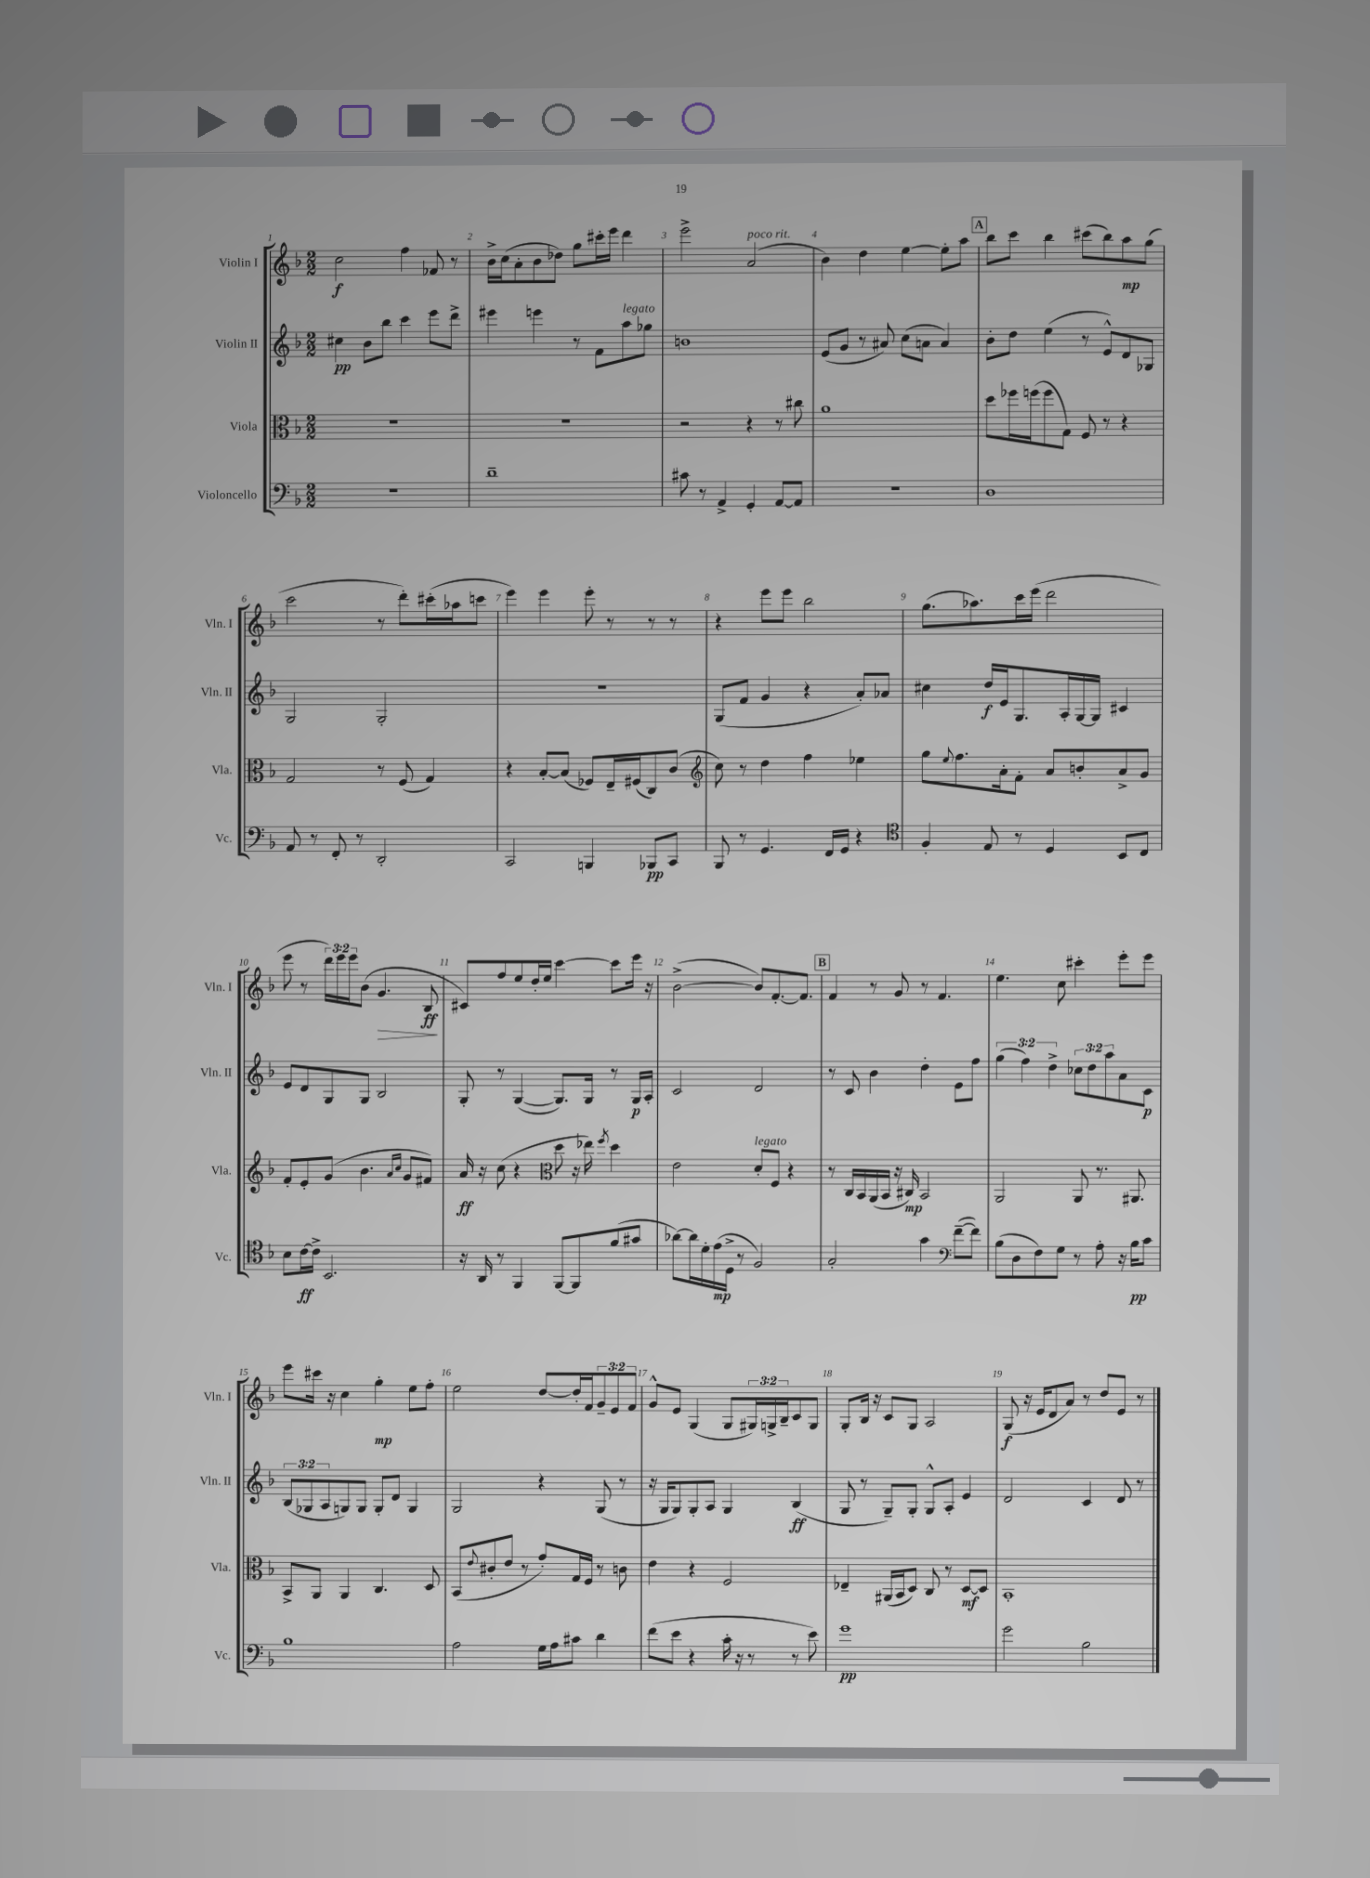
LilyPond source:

<<
\new StaffGroup <<
\new Staff = "s0" \with { instrumentName = "Violin I" shortInstrumentName = "Vln. I" } {
    \clef treble \key f \major \numericTimeSignature \time 2/2 \override Staff.TupletNumber.text = #tuplet-number::calc-fraction-text
    c''2\f f''4 fes'8 r8 |
    bes'16-> c''16( a'8-. bes'8 des''8) g''8 cis'''16-. e'''16 d'''4 |
    e'''2-> a'2^\markup { \italic "poco rit." }( |
    bes'4) d''4 e''4~ e''8-. a''8 |
    \mark \markup { \box "A" } bes''8 c'''8 bes''4 cis'''8( bes''8) a''8\mp g''8( |
    c'''2 r8 d'''8-.) cis'''16-.( aes''16 c'''8 |
    e'''4) e'''4 e'''8-. r8 r8 r8 |
    r4 e'''8 e'''8 bes''2 |
    g''8.( aes''8.) c'''16 e'''16( d'''2 |
    e'''8 r8 \tuplet 3/2 { d'''16) e'''16 e'''16 } bes'8( g'4.\> bes8\ff\! |
    cis'8) f''8 e''8 d''16-. e''16 c'''4~ c'''8 e'''16 r16 |
    bes'2~->( bes'8) f'8.~-. f'8. |
    \mark \markup { \box "B" } f'4 r8 g'8 r8 f'4. |
    e''4. c''8 cis'''4-. e'''8-. e'''8 |
    e'''8 cis'''16 r16 c''4 g''4-.\mp e''8 f''8-. |
    e''2 d''8~ d''16-. f'16 \tuplet 3/2 { g'8-- e'8 f'8 } |
    g'8-^ e'8 g4( g8 \tuplet 3/2 { gis16) g16-> bes16-- } c'8 g8 |
    g8-. bes16 r16 c'8 g8 a2 |
    g8\f( r16 e'16 d'8 a'8) r8 d''8 e'8 r8 \bar "|." |
}
\new Staff = "s1" \with { instrumentName = "Violin II" shortInstrumentName = "Vln. II" } {
    \clef treble \key f \major \numericTimeSignature \time 2/2 \override Staff.TupletNumber.text = #tuplet-number::calc-fraction-text
    cis''4\pp bes'8 bes''8 c'''4 e'''8 d'''8-> |
    eis'''4 e'''4 r8 f'8 a''8^\markup { \italic "legato" } ges''8 |
    b'1 |
    e'8( g'8 r8 ais'8) c''8( a'8 a'4) |
    \mark \markup { \box "A" } bes'8-. d''8 e''4( r8 e'8-^) d'8 ges8 |
    g2 g2-. |
    R1 |
    g8( f'8 g'4 r4 a'8-.) aes'8 |
    cis''4 d''16\f e'16 g8. a16-. g16~ g16 cis'4 |
    e'8 d'8 g8 g8 bes2 |
    g8-. r8 g4~( g8.) g16 r8 g16\p a16-. |
    c'2 d'2 |
    \mark \markup { \box "B" } r8 c'8 bes'4 d''4-. e'8 f''8 |
    \tuplet 3/2 { g''4( f''4) d''4-> } \tuplet 3/2 { ces''8 d''8 a''8 } a'8 c'8\p |
    \tuplet 3/2 { bes8( ges8 a8 } g8) g8 g8-. d'8 g4 |
    g2 r4 g8( r8 |
    r16 g16 g8) g8-. a8 g4 bes4\ff( |
    g8 r8 g8--) g8-. g8-^ a8-. e'4 |
    d'2 c'4 d'8 r8 \bar "|." |
}
\new Staff = "s2" \with { instrumentName = "Viola" shortInstrumentName = "Vla." } {
    \clef alto \key f \major \numericTimeSignature \time 2/2
    R1 |
    R1 |
    r2 r4 r8 cis''8 |
    a'1 |
    \mark \markup { \box "A" } d''8 fes''16 f''16( f''8 g8) f8 r8 r4 |
    g2 r8 f8( g4) |
    r4 bes8~-. bes8( fes8) e16-- fis16( c8) c'8( |
    \clef treble c''8) r8 d''4 f''4 ees''4 |
    g''8 \appoggiatura { e''8 } f''8. a'16-. f'8-. a'8 b'8-. a'8-> g'8 |
    f'8-. e'8-. g'8( bes'4. \grace { a'16 c''16 } g'8 fis'8) |
    a'16\ff r16 c''8( r4 \clef alto d''8 r16 ees''16) \acciaccatura { f''8 } d''4 |
    e'2 d'8-.^\markup { \italic "legato" } f8 r4 |
    \mark \markup { \box "B" } r8 c16 bes,16 a,16( bes,16 r16 cis16\mp) bes,2 |
    a,2 a,8 r8. ais,8. |
    bes,8-> a,8 a,4 c4. d8 |
    bes,8( \appoggiatura { e'8 } cis'8-. e'8 r8 g'8-.) g16 f16 r8 c'8 |
    e'4 r4 f2 |
    ees4-- ais,16( bes,16 d8) c8 r8 d8~\mf d8 |
    bes,1-. \bar "|." |
}
\new Staff = "s3" \with { instrumentName = "Violoncello" shortInstrumentName = "Vc." } {
    \clef bass \key f \major \numericTimeSignature \time 2/2
    R1 |
    d'1-- |
    cis'8 r8 a,4-> g,4-. a,8~ a,8 |
    r1 |
    \mark \markup { \box "A" } d1 |
    a,8 r8 f,8-. r8 d,2-. |
    c,2 b,,4 bes,,8\pp c,8 |
    bes,,8 r8 g,4. f,16 g,16 r4 |
    \clef tenor f4-. e8 r8 d4 bes,8 c8 |
    bes8 c'16~\ff c'16-> bes,2. |
    r16 a,16 r8 f,4 f,8~ f,8 f'8( gis'8 |
    aes'8~) aes'16 d'16-. e'16\mp( d16-> r8 f2) |
    \mark \markup { \box "B" } g2-. g'4 \clef bass f'8~--( f'8) |
    bes8( d8 f8) g8 r8 a8-. r16 bes16\pp c'8 |
    bes1 |
    a2 g16 a16 cis'8 d'4 |
    f'8( e'8 r4 c'16-. r16 r8 r8 e'8) |
    g'1\pp |
    g'2 bes2 \bar "|." |
}
>>
>>
\layout { \context { \Score \override BarNumber.break-visibility = ##(#f #t #t) barNumberVisibility = #all-bar-numbers-visible } }
